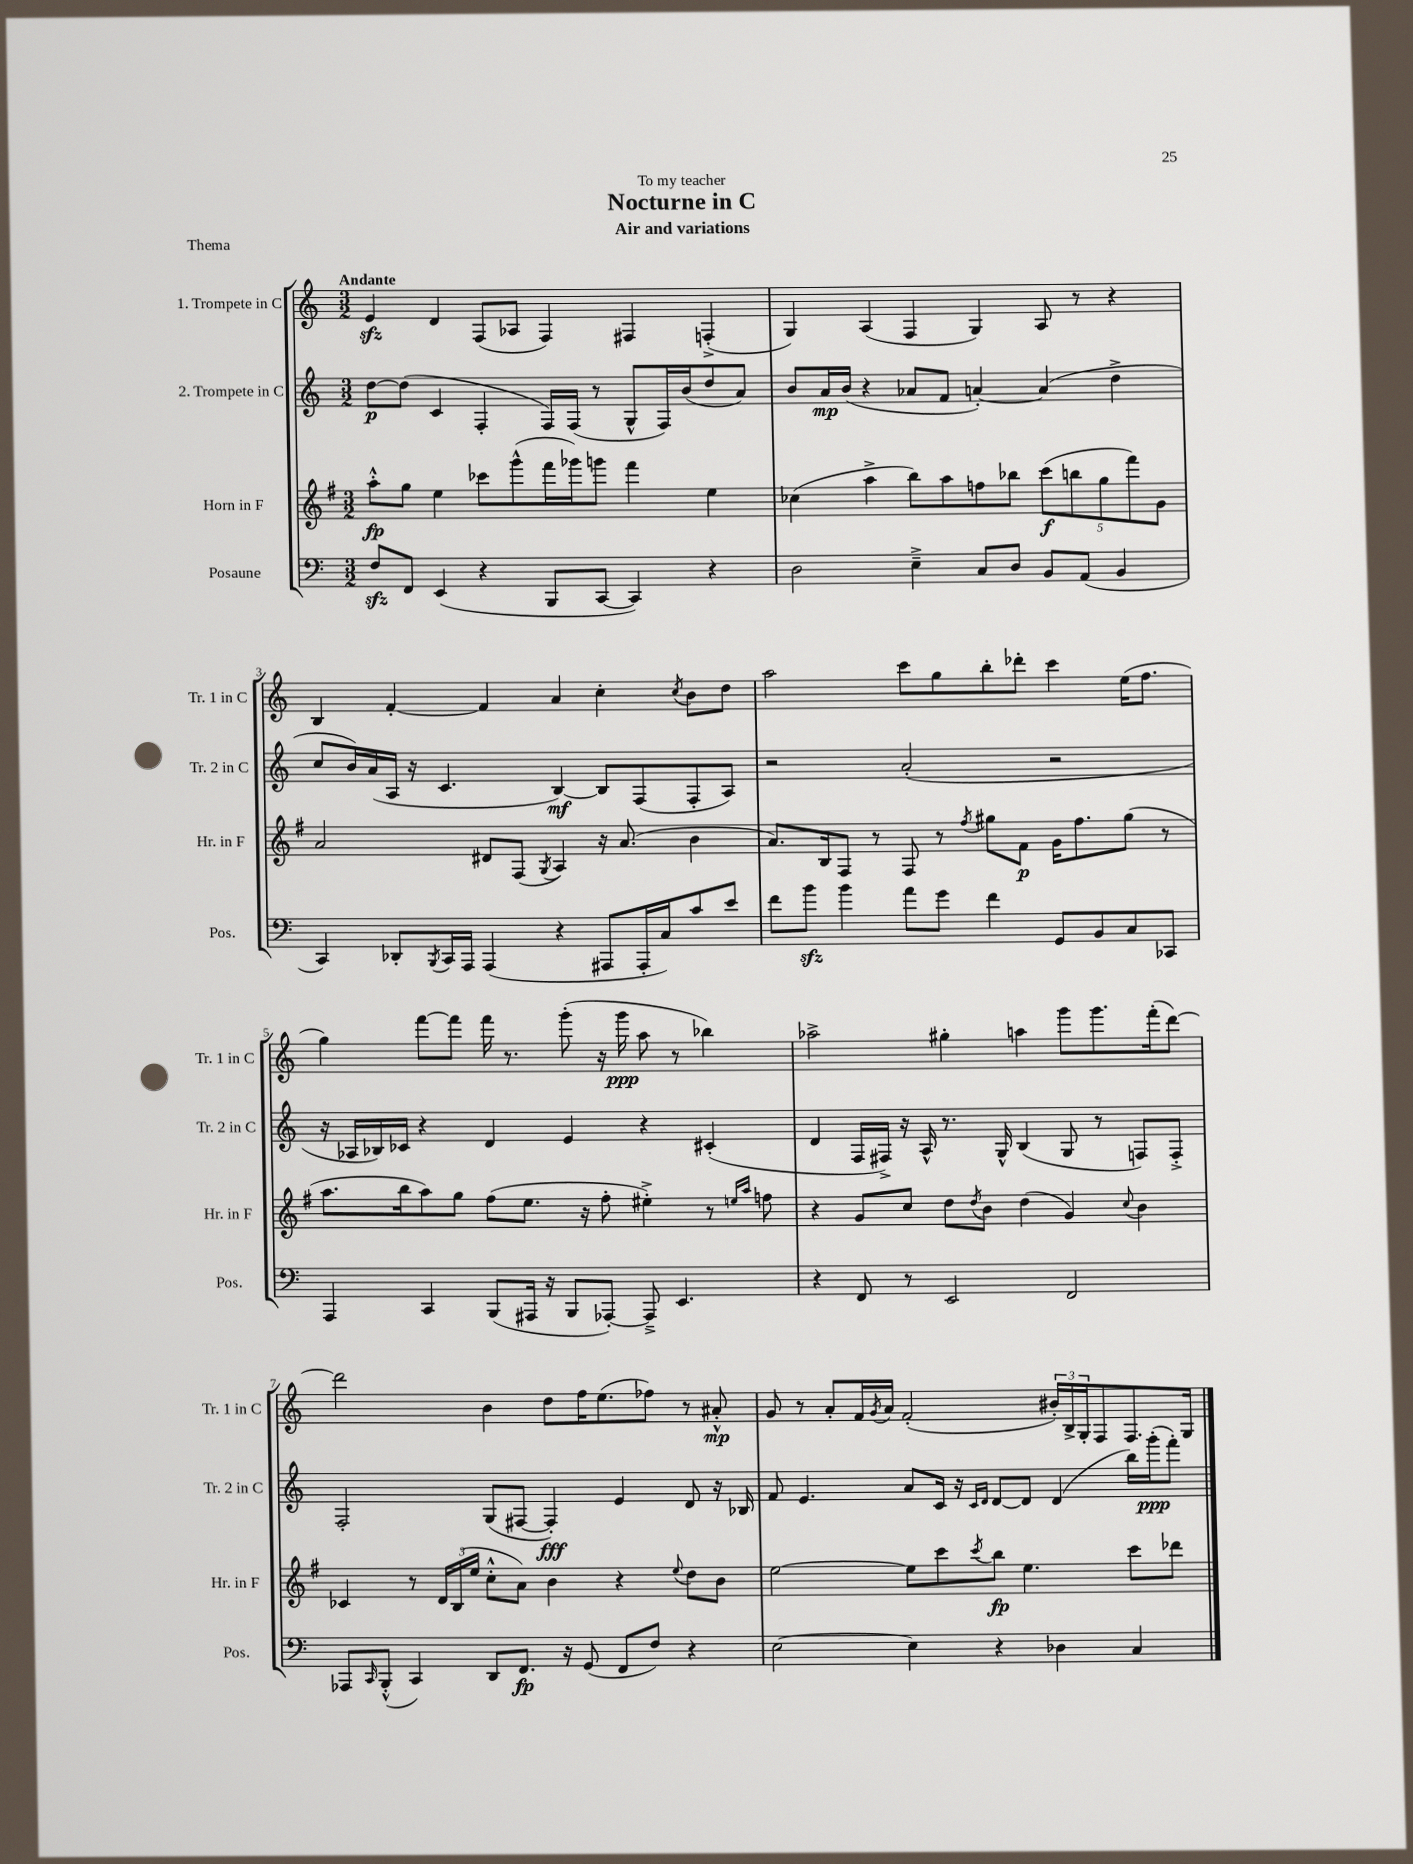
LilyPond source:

\header { title = "Nocturne in C" subtitle = "Air and variations" dedication = "To my teacher" piece = "Thema" }
<<
\new StaffGroup <<
\new Staff = "s0" \with { instrumentName = "1. Trompete in C" shortInstrumentName = "Tr. 1 in C" } {
    \clef treble \key c \major \numericTimeSignature \time 3/2 \tempo "Andante"
    e'4\sfz d'4 f8( aes8 f4) fis4 f4-.->( |
    g4) a4( f4 g4) a8 r8 r4 |
    b4 f'4~-. f'4 a'4 c''4-. \acciaccatura { c''8 } b'8 d''8 |
    a''2 c'''8 g''8 b''8-. des'''8-. c'''4 e''16( f''8. |
    g''4) f'''8~ f'''8 f'''16 r8. g'''8-.( r16 g'''16\ppp a''8 r8 bes''4) |
    aes''2-> gis''4-. a''4 g'''8 g'''8. f'''16-.( d'''8~) |
    d'''2 b'4 d''8 f''16 e''8.( fes''8) r8 ais'8-.-^\mp |
    g'8 r8 a'8-. f'16 \acciaccatura { g'8 } a'16 f'2-.( \tuplet 3/2 { bis'16-.) b16-> g16-. } f8 f8. g16 \bar "|." |
}
\new Staff = "s1" \with { instrumentName = "2. Trompete in C" shortInstrumentName = "Tr. 2 in C" } {
    \clef treble \key c \major \numericTimeSignature \time 3/2
    d''8~\p d''8( c'4 f4-. f16) f16( r8 g8-^ f16) b'16( d''8 a'8) |
    b'8 a'16\mp b'16( r4 aes'8 f'8 a'4~-.) a'4( d''4-> |
    c''8 b'16) a'16( a16 r16 c'4. b4~\mf) b8 f8( f8-. a8) |
    r2 a'2-.( r2 |
    r16 aes16 bes16) ces'16 r4 d'4 e'4 r4 cis'4-.( |
    d'4 f16 fis16->) r16 a16-^ r8. g16-^ b4( g8 r8 f8) f8-.-> |
    f2-. g8( fis8~ fis4-.\fff) e'4 d'8 r16 bes16 |
    f'8 e'4. a'8 c'16 r16 \grace { c'16 d'16 } d'8~ d'8 d'4( b''16) g'''16-.\ppp( f'''8-.) \bar "|." |
}
\new Staff = "s2" \with { instrumentName = "Horn in F" shortInstrumentName = "Hr. in F" } {
    \clef treble \key g \major \numericTimeSignature \time 3/2
    a''8-.-^\fp g''8 e''4 ces'''8 g'''8-^( fis'''16 ges'''16) g'''8 fis'''4 e''4 |
    ces''4( a''4-> b''8) a''8 f''8 bes''8 \tuplet 5/4 { c'''8\f( b''8 g''8 fis'''8) g'8 } |
    a'2 dis'8 fis8( \acciaccatura { g8 } a4) r16 a'8.( b'4 |
    a'8.) b16 fis8 r8 fis8 r8 \acciaccatura { fis''8 } gis''8 fis'8\p g'16 fis''8. gis''8( r8 |
    a''8. b''16 a''8) g''8 fis''8( e''8. r16 fis''8-. eis''4-.->) r8 \grace { e''16 a''16 } f''8 |
    r4 g'8 c''8 d''8 \acciaccatura { d''8 } b'8 d''4( g'4) \appoggiatura { c''8 } b'4 |
    ces'4 r8 \tuplet 3/2 { d'16 b16( e''16 } c''8-.-^ a'8) b'4 r4 \appoggiatura { e''8 } d''8 b'8 |
    e''2~ e''8 c'''8 \acciaccatura { c'''8 } b''8\fp e''4. c'''8 des'''8 \bar "|." |
}
\new Staff = "s3" \with { instrumentName = "Posaune" shortInstrumentName = "Pos." } {
    \clef bass \key c \major \numericTimeSignature \time 3/2
    f8\sfz f,8 e,4( r4 b,,8 c,8~ c,4) r4 |
    d2 e4---> c8 d8 b,8 a,8( b,4 |
    c,4) des,8-. \acciaccatura { b,,8 } c,16 a,,16 a,,4( r4 ais,,8 ais,,16-. c16) c'8 e'8 |
    f'8 b'8\sfz b'4 a'8 g'8 f'4 g,8 b,8 c8 ces,8 |
    a,,4 c,4 b,,8( ais,,16 r16 b,,8 aes,,8~-.) aes,,8---> e,4. |
    r4 f,8 r8 e,2 f,2 |
    aes,,8 \grace { c,16 } b,,8-.-^( c,4) d,8 f,8.\fp r16 g,8( f,8 f8) r4 |
    e2~ e4 r4 des4 c4 \bar "|." |
}
>>
>>
